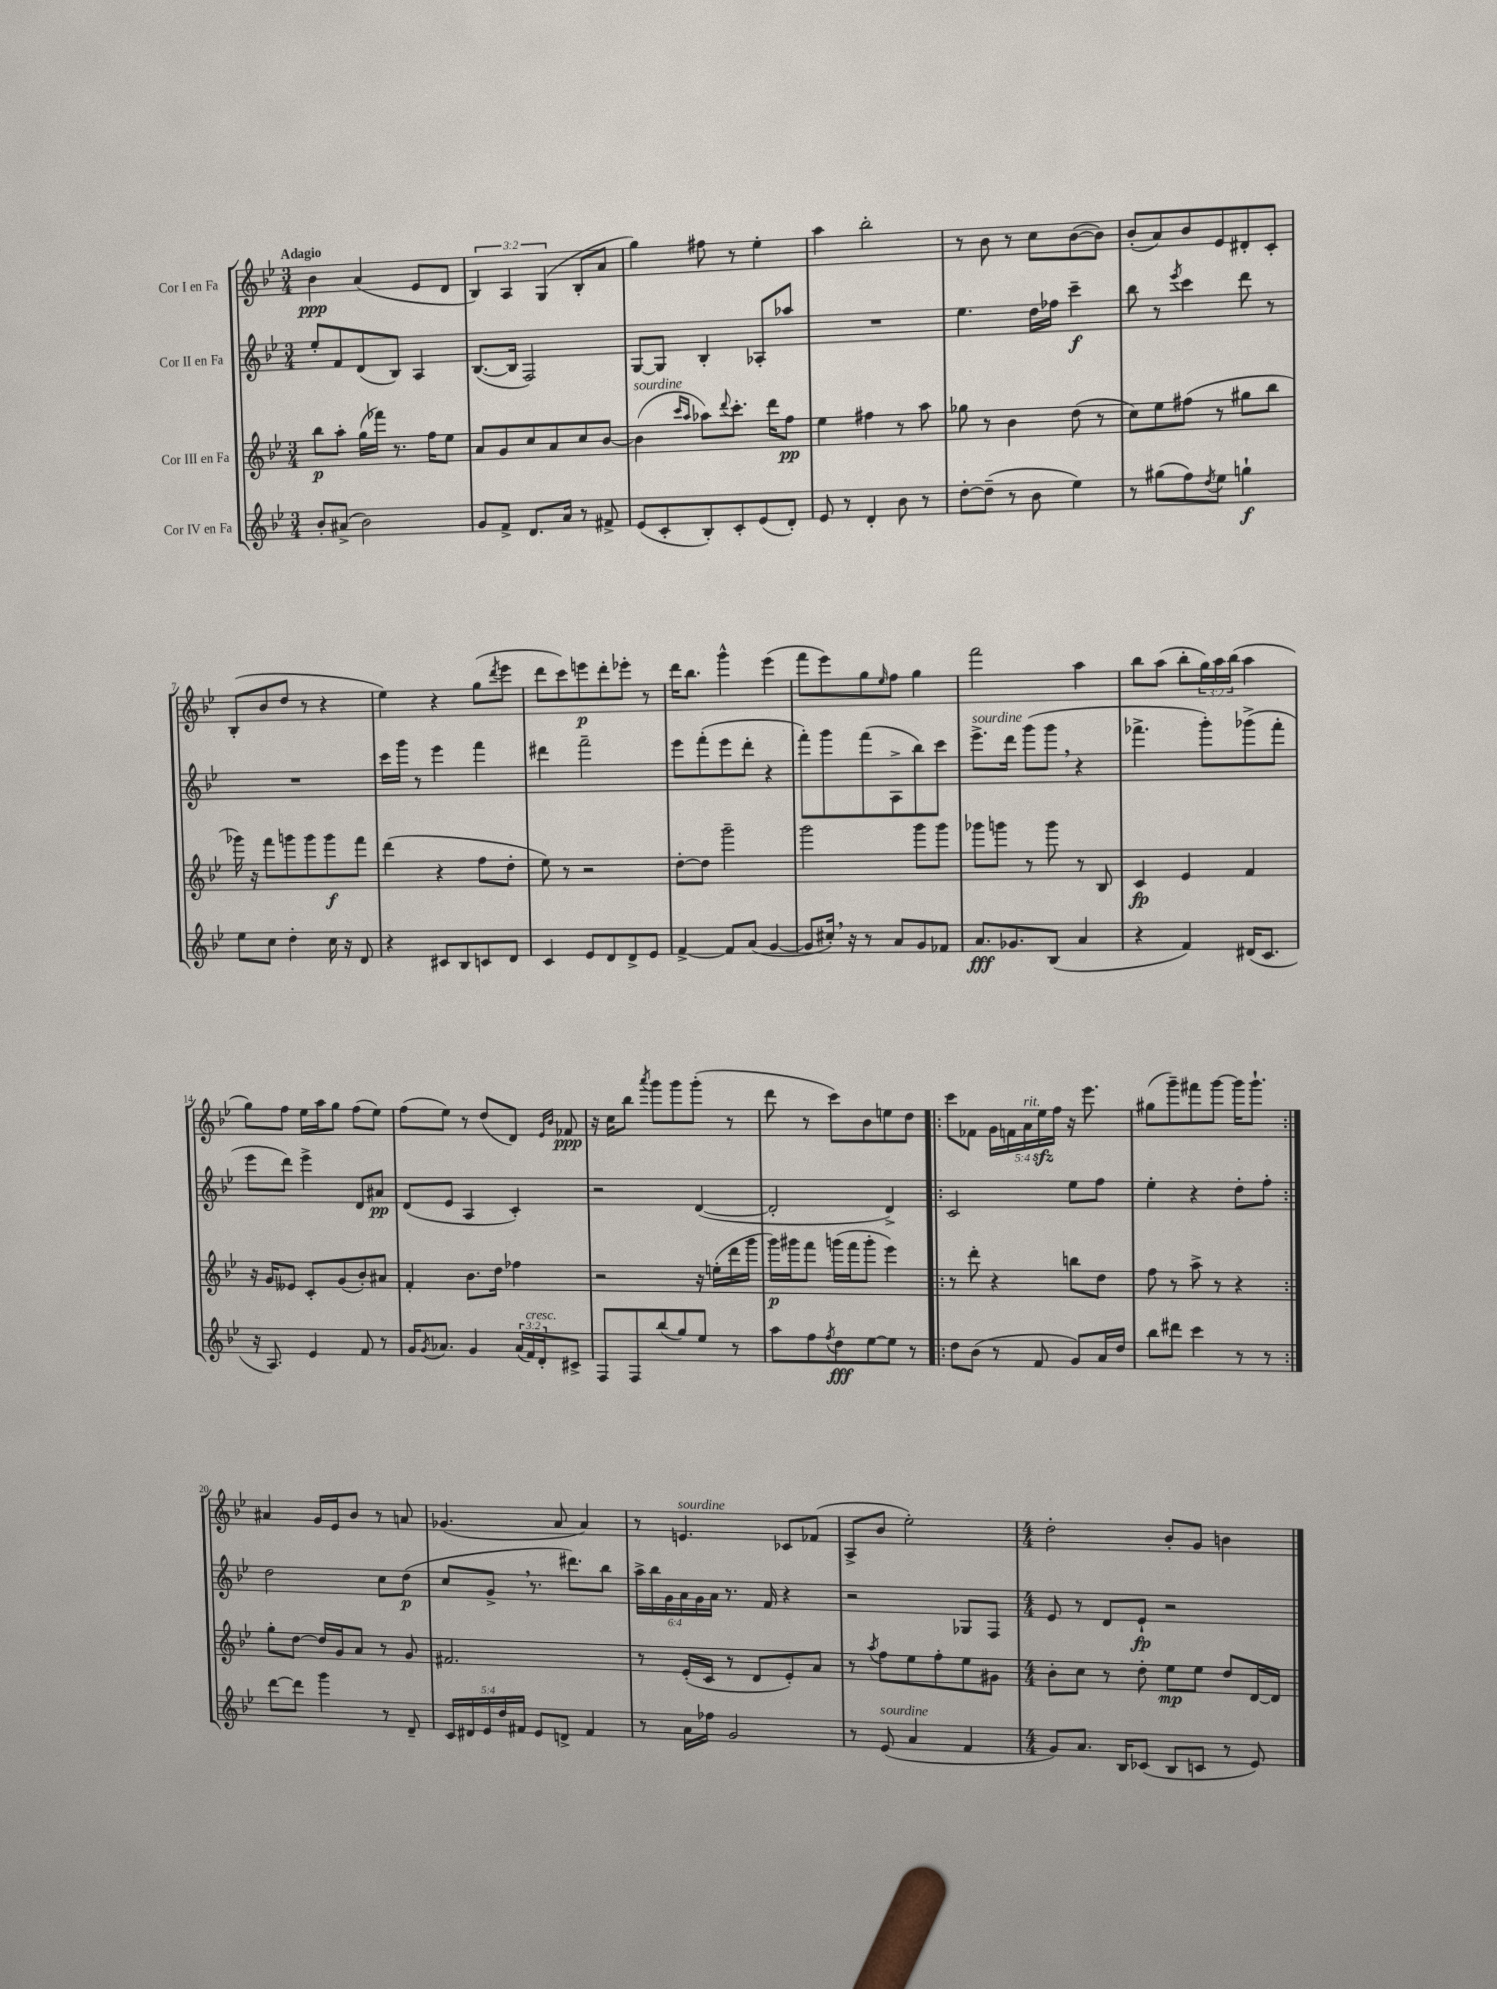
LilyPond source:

<<
\new StaffGroup <<
\new Staff = "s0" \with { instrumentName = "Cor I en Fa" } {
    \clef treble \key bes \major \numericTimeSignature \time 3/4 \override Staff.TupletNumber.text = #tuplet-number::calc-fraction-text \tempo "Adagio"
    bes'4\ppp a'4( ees'8 d'8 |
    \tuplet 3/2 { bes4) a4 g4( } bes8-. a'8 |
    g''4) fis''8 r8 ees''4-. |
    a''4 bes''2-. |
    r8 bes'8 r8 c''8 bes'8~( bes'8) |
    bes'8-.( a'8) bes'8 ees'8 dis'8-. c'8-. |
    bes8-.( bes'8 d''8 r8 r4 |
    ees''4) r4 g''8( \acciaccatura { d'''8 } ees'''8 |
    d'''8 c'''8) e'''8\p d'''8-. ees'''8-. r8 |
    d'''16 bes''8. g'''4-^ ees'''4( |
    f'''8 ees'''8) g''8 \grace { ees''16 } f''8 g''4 |
    f'''2 a''4 |
    bes''8 a''8( bes''8-. \tuplet 3/2 { g''16) a''16 bes''16( } a''4 |
    g''8) f''8 ees''16 a''16 g''8 f''8( ees''8) |
    f''8( ees''8) r8 d''8( d'8) \grace { ees'16 bes'16 } fes'8\ppp |
    r16 c''16 bes''8 \acciaccatura { a'''8 } g'''8 g'''8 g'''8-.( r8 |
    d'''8 r8 c'''8) bes'8 e''8 d''8 |
    \repeat volta 2 { c'''8 fes'8 \tuplet 5/4 { g'16 f'16 a'16^\markup { \italic "rit." } ees''16\sfz f''16 } r16 ees'''8. |
    gis''8( g'''8--) fis'''8 g'''8~ g'''16 g'''8.-! | }
    ais'4 g'16 ees'16 bes'8 r8 a'8 |
    ges'4.( a'8 a'4) |
    r8 e'4.^\markup { \italic "sourdine" } ces'8 fes'8( |
    a8-> bes'8 ees''2-.) |
    \numericTimeSignature \time 4/4 d''2-. bes'8-. g'8 b'4 \bar "|." |
}
\new Staff = "s1" \with { instrumentName = "Cor II en Fa" } {
    \clef treble \key bes \major \numericTimeSignature \time 3/4 \override Staff.TupletNumber.text = #tuplet-number::calc-fraction-text
    ees''8-. f'8 d'8( bes8) a4 |
    bes8.~( bes16 f2) |
    g8~ g8 bes4-. aes8-. aes''8 |
    R2. |
    ees''4. d''16 fes''16 c'''4--\f |
    bes''8 r8 \acciaccatura { ees'''8 } c'''4 d'''8 r8 |
    R2. |
    c'''16 g'''16 r8 ees'''4 f'''4 |
    dis'''4 f'''2-- |
    ees'''8 f'''8-.( ees'''8 d'''8-. r4 |
    f'''8-.) g'''8 f'''8( a8-> bes''8) c'''8 |
    ees'''8.->^\markup { \italic "sourdine" } d'''16 g'''8( g'''8 \breathe r4 |
    fes'''4.-> g'''8-.) ges'''8->( fes'''8-. |
    ees'''8 d'''8) ees'''4-> d'8 ais'8\pp |
    d'8( ees'8 a4 c'4-.) |
    r2 d'4~( |
    d'2-. d'4->) |
    \repeat volta 2 { c'2 ees''8 f''8 |
    ees''4-. r4 d''8-. f''8-. | }
    d''2 c''8 d''8\p( |
    c''8 g'8-> \breathe r8. dis'''8.) bes''8 |
    \tuplet 6/4 { a''16-> bes''16 g'16 a'16 g'16 a'16 } r8. f'16 r4 |
    r2 ges8 f8 |
    \numericTimeSignature \time 4/4 ees'8 r8 d'8 ees'8-!\fp r2 \bar "|." |
}
\new Staff = "s2" \with { instrumentName = "Cor III en Fa" } {
    \clef treble \key bes \major \numericTimeSignature \time 3/4
    bes''8\p a''8-. g''16( fes'''16) r8. f''16 ees''8 |
    a'8 g'8 c''8 a'8 c''8 bes'8~ |
    bes'4^\markup { \italic "sourdine" }( \grace { c'''16 a''16 } aes''8) \appoggiatura { d'''8 } c'''8.-. d'''16 f''8\pp |
    ees''4 fis''4 r8 a''8 |
    ges''8 r8 bes'4 d''8( r8 |
    c''8) ees''8 fis''8( r8 gis''8 bes''8 |
    ges'''16) r16 f'''8 g'''8 g'''8 g'''8\f f'''8 |
    d'''4( r4 f''8 d''8-. |
    ees''8) r8 r2 |
    d''8~-. d''8 g'''2-- |
    g'''2 g'''8 g'''8 |
    ges'''8 g'''8 r8 g'''8 r8 bes8 |
    c'4\fp ees'4 f'4 |
    r16 g'16 eeses'8 c'8-. g'8( bes'8-.) ais'8 |
    f'4-. bes'8. d''16 fes''4 |
    r2 r16 e''16-.( d'''16 g'''16 |
    g'''16\p) gis'''16 f'''8 g'''16( f'''16 g'''8-. ees'''4) |
    \repeat volta 2 { r8 d'''8-. r4 b''8 d''8 |
    f''8 r8 a''8-> r8 r4 | }
    g''8-. d''8~ d''16 g'16 a'8 r8 g'8 |
    fis'2. |
    r8 ees'16-.( c'16 r8 d'8 ees'8-.) a'8 |
    r8 \acciaccatura { a''8 } f''8 ees''8 f''8-. ees''8 gis'8 |
    \numericTimeSignature \time 4/4 bes'8-. c''8 r8 d''8-. ees''8\mp ees''8 d''8 d'16~ d'16 \bar "|." |
}
\new Staff = "s3" \with { instrumentName = "Cor IV en Fa" } {
    \clef treble \key bes \major \numericTimeSignature \time 3/4 \override Staff.TupletNumber.text = #tuplet-number::calc-fraction-text
    bes'8-. ais'8->( bes'2) |
    g'8 f'8-> d'8. a'16 r8 fis'8-> |
    ees'8( c'8-. bes8-.) c'8-. ees'8( d'8-.) |
    ees'8 r8 d'4-. bes'8 r8 |
    d''8~-. d''8--( r8 bes'8 ees''4) |
    r8 gis''8( f''8) \acciaccatura { d''8 } ees''8 g''4-!\f |
    ees''8 c''8 d''4-. c''16 r16 d'8 |
    r4 cis'8 bes8 c'8 d'8 |
    c'4 ees'8 d'8 d'8-> ees'8 |
    f'4~-> f'8 a'8( g'4~ |
    g'8 cis''16-.) \breathe r16 r8 a'8 g'8 fes'8 |
    a'8.\fff ges'8. bes8( a'4 |
    r4 f'4) dis'16( c'8. |
    r16 a8.) ees'4 f'8 r8 |
    g'16 \acciaccatura { g'8 } aes'8. g'4 \tuplet 3/2 { aes'16( f'16^\markup { \italic "cresc." }) d'16-. } cis'8-> |
    f8 f8 bes''8( g''8) ees''8 r8 |
    a''8 f''8 \acciaccatura { f''8 } d''8\fff ees''8~ ees''8 r8 |
    \repeat volta 2 { d''8 bes'8( r8 f'8 g'8) a'16 d''16 |
    bes''8 dis'''8 c'''4 r8 r8 | }
    d'''8~ d'''8 g'''4 r8 d'8-- |
    \tuplet 5/4 { c'16 dis'16 ees'16 d''16 fis'16 } ees'8 d'8-> fis'4 |
    r8 a'16 fes''16 g'2 |
    r8 ees'8^\markup { \italic "sourdine" }( a'4 f'4 |
    \numericTimeSignature \time 4/4 g'8) a'8. bes16 ces'8( bes8 c'8 r8 ees'8) \bar "|." |
}
>>
>>
